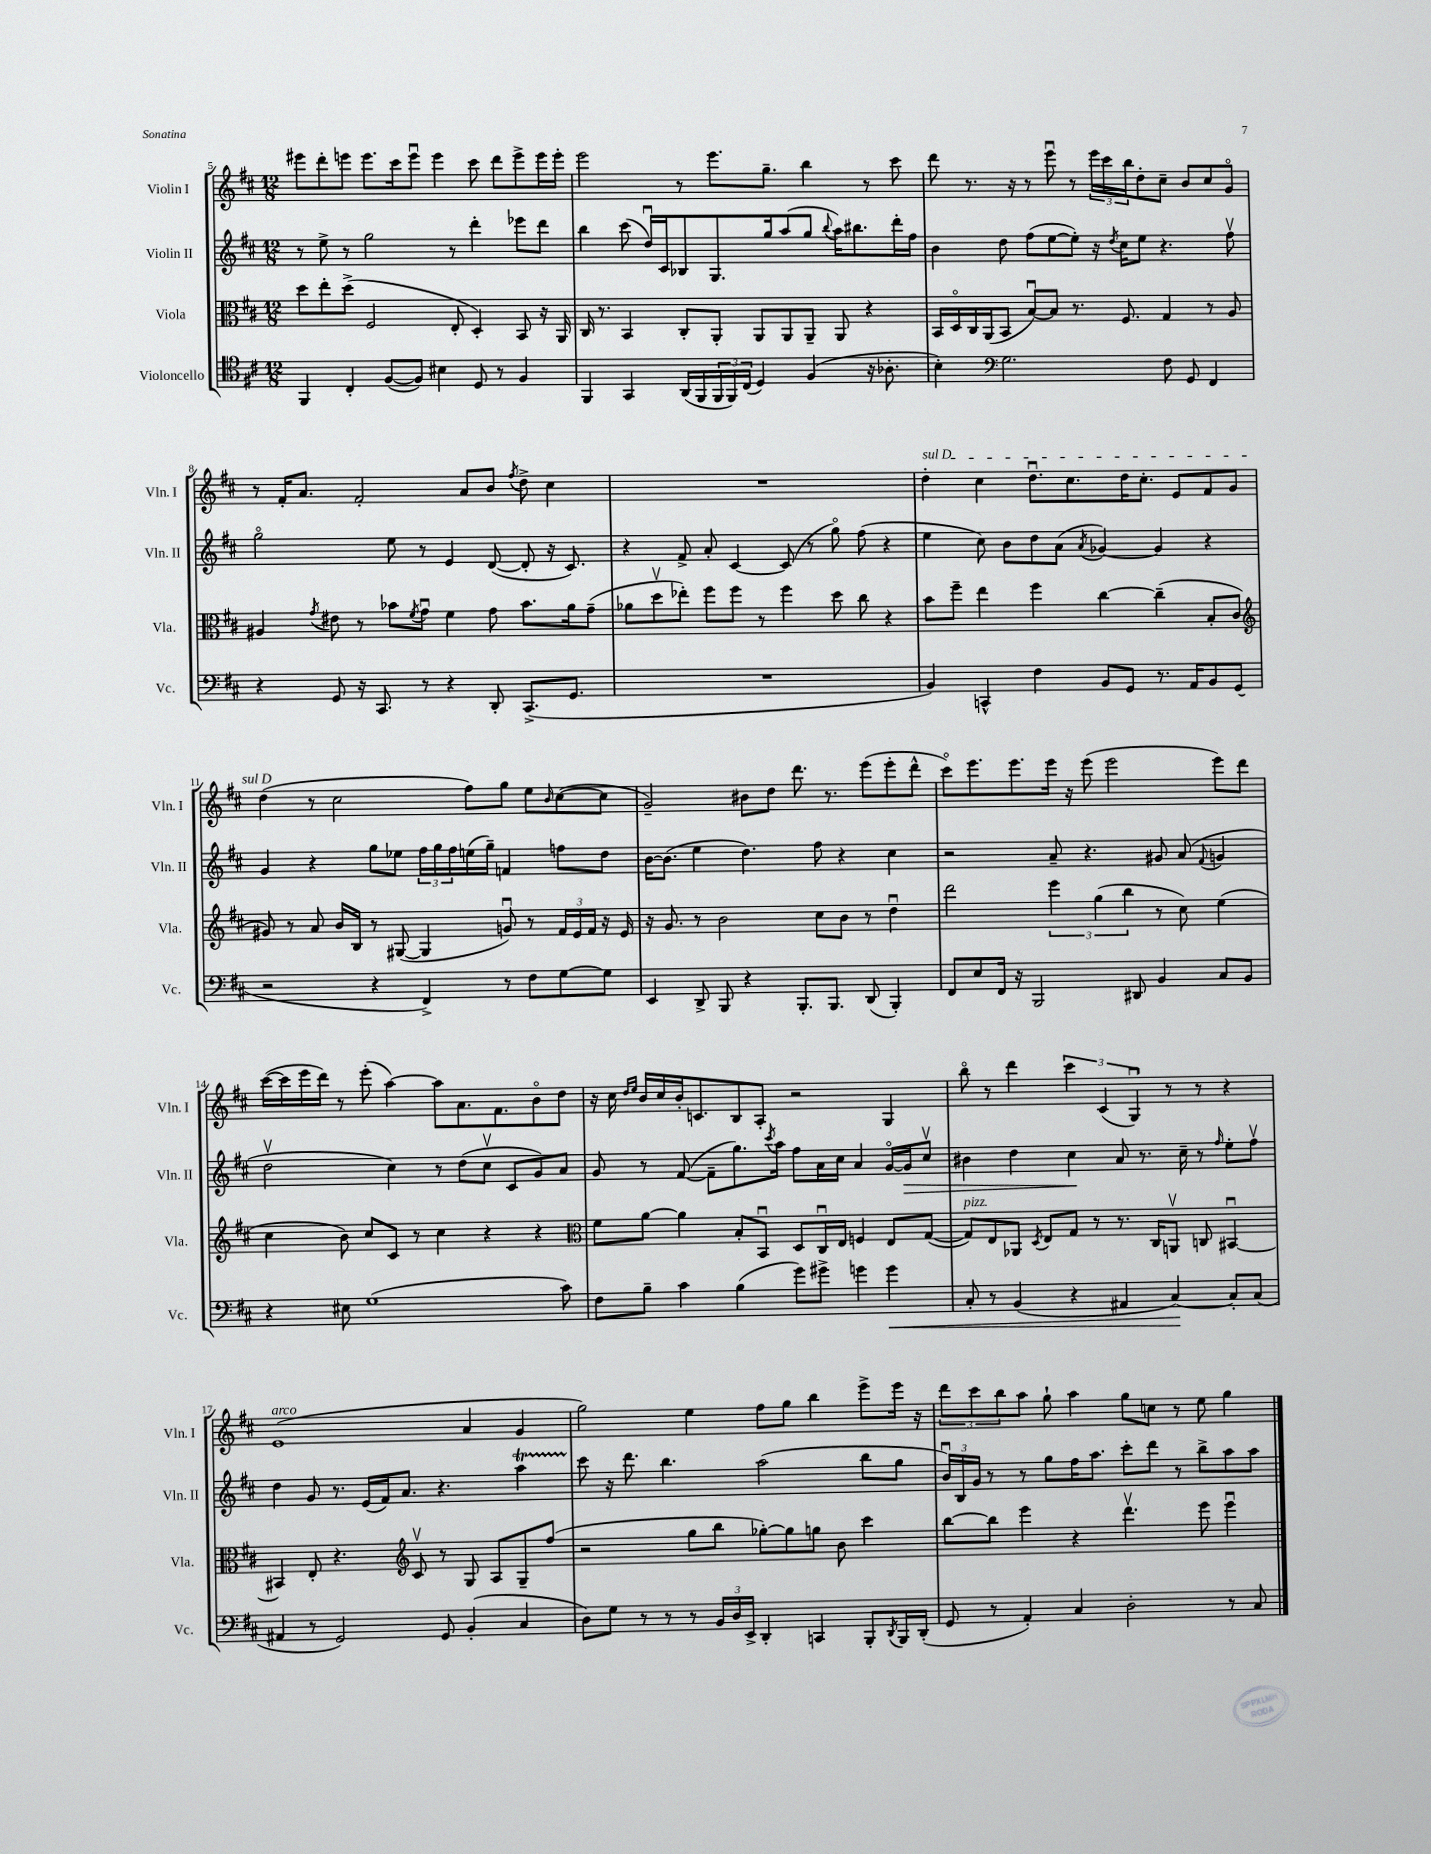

**kern	**kern	**kern	**kern
*staff4	*staff3	*staff2	*staff1
*clefC4	*clefC3	*clefG2	*clefG2
*k[f#c#]	*k[f#c#]	*k[f#c#]	*k[f#c#]
*M12/8	*M12/8	*M12/8	*M12/8
4FF#	8dd	8r	8eee#
.	8ee'	8ee^	8ddd'
4C#'	(8dd^	8r	8eee
.	2F#	2gg	8.eee
([8F#	.	.	.
.	.	.	16ccc#
8F#])	.	.	8eeeu
4B#	.	.	4eee
.	8E'	8r	.
8D	4D')	4ddd'	8ccc#
8r	.	.	8ddd
4F#	8BB	8eee-	8eee^
.	16r	8ddd	16eee
.	16AA	.	16eee'
=	=	=	=
4FF#	16C#	4bb	2eee
.	8.r	.	.
4GG	4BB	(8ccc#	.
.	.	16ddu)	.
.	.	16c#	.
(16AA	8C#'	8B-	8r
16FF#	.	.	.
24FF#	8AA'	8.G	8.eee
24FF#)	.	.	.
(24C#	.	.	.
4D)	8AA	.	.
.	.	16gg	8.gg~
.	8AA	(8aa	.
(4F#	8AA~	8gg	4bb
.	.	8qqbb	.
.	8AA	16aa)	.
.	.	8.bb#	.
16r	4r	.	8r
8.A-'	.	.	.
.	.	16ddd'	8ccc#
.	.	16ff#	.
=	=	=	=
4B')	16BB	4b	8ddd
.	16Do	.	.
.	16C#	.	8.r
.	(16AA	.	.
*clefF4	*	*	*
2.G	8BB	8dd	.
.	.	.	16r
.	[8Bu)	(8ff#	8r
.	8B]	[8ee	8eeeu
.	8.r	8ee'])	8r
.	.	16r	24eee
.	.	.	24ccc#
.	.	8qdd	.
.	8.F#	16cc#	.
.	.	.	24bb
.	.	8ee	8dd'
8F#	4G	4.r	8cc#~
8GG	.	.	8b
4FF#	8r	.	8cc#
.	8A	8ff#v	8go
=	=	=	=
4r	4A#	2ggo	8r
.	.	.	16f#'
.	.	.	8.a
.	8qg	.	.
8GG	8e#	.	.
16r	8r	.	2f#'
8.CC#	.	.	.
.	8b-	8ee	.
.	8qf#	.	.
8r	8gu	8r	.
4r	4f#	4e	.
.	.	.	8a
8DD'	8g	([8d	8b
.	.	.	8qff#
(8.CC#^	8.b-	8d']	8dd^
.	.	16r	4cc#
8.GG	16a	8.c#)	.
.	(8g~	.	.
=	=	=	=
1.r	8a-	4r	1.r
.	8ddv	.	.
.	8ee-')	8f#^	.
.	8ff#	8a'	.
.	8ff#	[4c#	.
.	8r	.	.
.	4ff#	(8c#]	.
.	.	8r	.
.	8dd	8ggo)	.
.	8cc#	(8ff#	.
.	4r	4r	.
=	=	=	=
4BB)	8b	4ee	4dd'
.	8ff#~	.	.
4CC^^	4ee	8cc#)	4cc#
.	.	8b	.
4F#	4ff#	8dd	8.ddu
.	.	(8a	.
.	.	.	8.cc#
.	.	8qa	.
8BB	[4cc#	[4g-)	.
8GG	.	.	16dd
.	.	.	8.cc#'
8.r	(4cc#~]	4g-]	.
.	.	.	8e
16AA	.	.	.
8BB	8B'	4r	8f#
(8GG	8c#	.	8g
=	=	=	=
*	*clefG2	*	*
2r	8g#)	4g	(4dd
.	8r	.	.
.	8a	4r	8r
.	16b	.	2cc#
.	16B	.	.
4r	8r	8gg	.
.	([8G#	8ee-	.
4FF#^)	4G#]	24ff#	.
.	.	24gg	.
.	.	24ff#	.
.	.	(16ee	8ff#)
.	.	16gg~)	.
8r	8gu)	4f	8gg
8F#	8r	.	8ee
.	.	.	16qqb
[8G	24f#	8ff	([8cc#
.	24e	.	.
.	24f#	.	.
8G]	16r	8dd	8cc#]
.	16e	.	.
=	=	=	=
4EE	16r	[16b	2g~)
.	8.g	(8.b]	.
8DD^	8r	4ee	.
8BBB	2b	.	.
4r	.	4.dd)	8b#
.	.	.	8dd
8.BBB'	.	.	8.ddd
.	8cc#	8ff#	.
8.BBB	.	.	8.r
.	8b	4r	.
(8DD	8r	.	(8eee
4BBB')	4ddu	4cc#	8eee'
.	.	.	8ddd^^
=	=	=	=
8FF#	2ddd	2r	8ccc#o)
8E	.	.	8.eee
16FF#	.	.	.
16r	.	.	8.eee
2BBB	.	.	.
.	6eee	8a~	16eee
.	.	.	16r
.	.	4.r	(8eee
.	(6gg	.	.
.	.	.	2eee
.	6bb	.	.
8DD#	.	.	.
4BB	8r	8g#	.
.	8cc#)	(8a	.
.	.	8qqf#	.
8C#	(4ee	4g	8eee)
8BB	.	.	8ddd
=	=	=	=
4r	4cc#	2ddv	([16ccc#
.	.	.	16ccc#]
.	.	.	16eee
.	.	.	16ddd)
8E#	8b)	.	8r
(1G	8cc#	.	(8eee'
.	8c#	4cc#)	[4aa)
.	8r	.	.
.	4cc#	8r	8aa]
.	.	(8dd	8.a
.	4r	8cc#v	.
.	.	.	8.f#
.	.	8c#	.
.	4r	8g)	8bo
8c#)	.	8a	8dd
=	=	=	=
*	*clefC3	*	*
8F#	8f#	8g	16r
.	.	.	16cc#
.	.	.	16qqdd
.	.	.	16qqee
8B~	[8a	8r	16b
.	.	.	16cc#
4c#	4a]	([8f#	16b'
.	.	.	8.c
.	.	8f#~]	.
(4B	8B'	8.gg)	8B
.	8BBu	.	8A'
.	.	8qccc#	.
.	.	16aa	.
8g)	8D	8ff#	2r
8g#^	16C#u	16a	.
.	16E	16cc#	.
4g	4F	4a	.
4g	8E	[16go	4G
.	.	16g]	.
.	([8G	8cc#v	.
=	=	=	=
8C#'	8G])	4b#	8bbo
8r	8E	.	8r
(4BB	8AA-	4dd	4ddd
.	8qD	.	.
.	8E	.	.
4r	8G	4cc#	6ccc#
.	8r	.	.
.	.	.	(6c#
4AA#	8.r	8a	.
.	.	.	6Gu)
.	.	8.r	.
.	16C#	.	.
[4C#)	8AAv	.	8r
.	.	16cc#~	.
.	8C	8r	8r
.	.	16qqff#	.
8C#']	[4BB#u	8ee'	4r
(8C#	.	8ff#v	.
=	=	=	=
4AA#	4BB#]	4dd	(1e
8r	8E'	8g	.
2GG)	4.r	8.r	.
.	.	(16e	.
.	.	16f#)	.
.	.	8.a	.
*	*clefG2	*	*
.	8c#v	.	.
8GG	8r	4.r	.
(4BB'	8G	.	4a
.	8A	.	.
4C#	8G~	4aa	4g
.	(8ff#	.	.
=	=	=	=
8D)	2r	8ccc#	2gg)
8G	.	16r	.
.	.	8.ddd	.
8r	.	.	.
8r	.	4.bb	.
8r	8gg	.	4ee
24BB	8bb	.	.
24D	.	.	.
24EE^	.	.	.
4DD'	[8gg-')	(2aa	8ff#
.	8gg-]	.	8gg
4CC	8gg	.	4bb
.	8b	.	.
8BBB'	4ccc#	8bb	8eee^
8qDD	.	.	.
16BBB	.	8gg	16eee
(16DD'	.	.	16r
=	=	=	=
8GG	[8bb	24bu)	12ddd
.	.	24B	.
.	.	24g	12ccc#
8r	8bb]	8r	.
.	.	.	12bb
4AA')	4eee	8r	8aa
.	.	8gg	8gg`
4C#	4r	16ff#	4aa
.	.	8.aa	.
2D'	4.dddv	8ccc#'	8gg
.	.	8ddd	8cc
.	.	8r	8r
.	8eee	8bb^	8ee
8r	4eeeu	8aa	4gg
8C#	.	8aa	.
==	==	==	==
*-	*-	*-	*-
